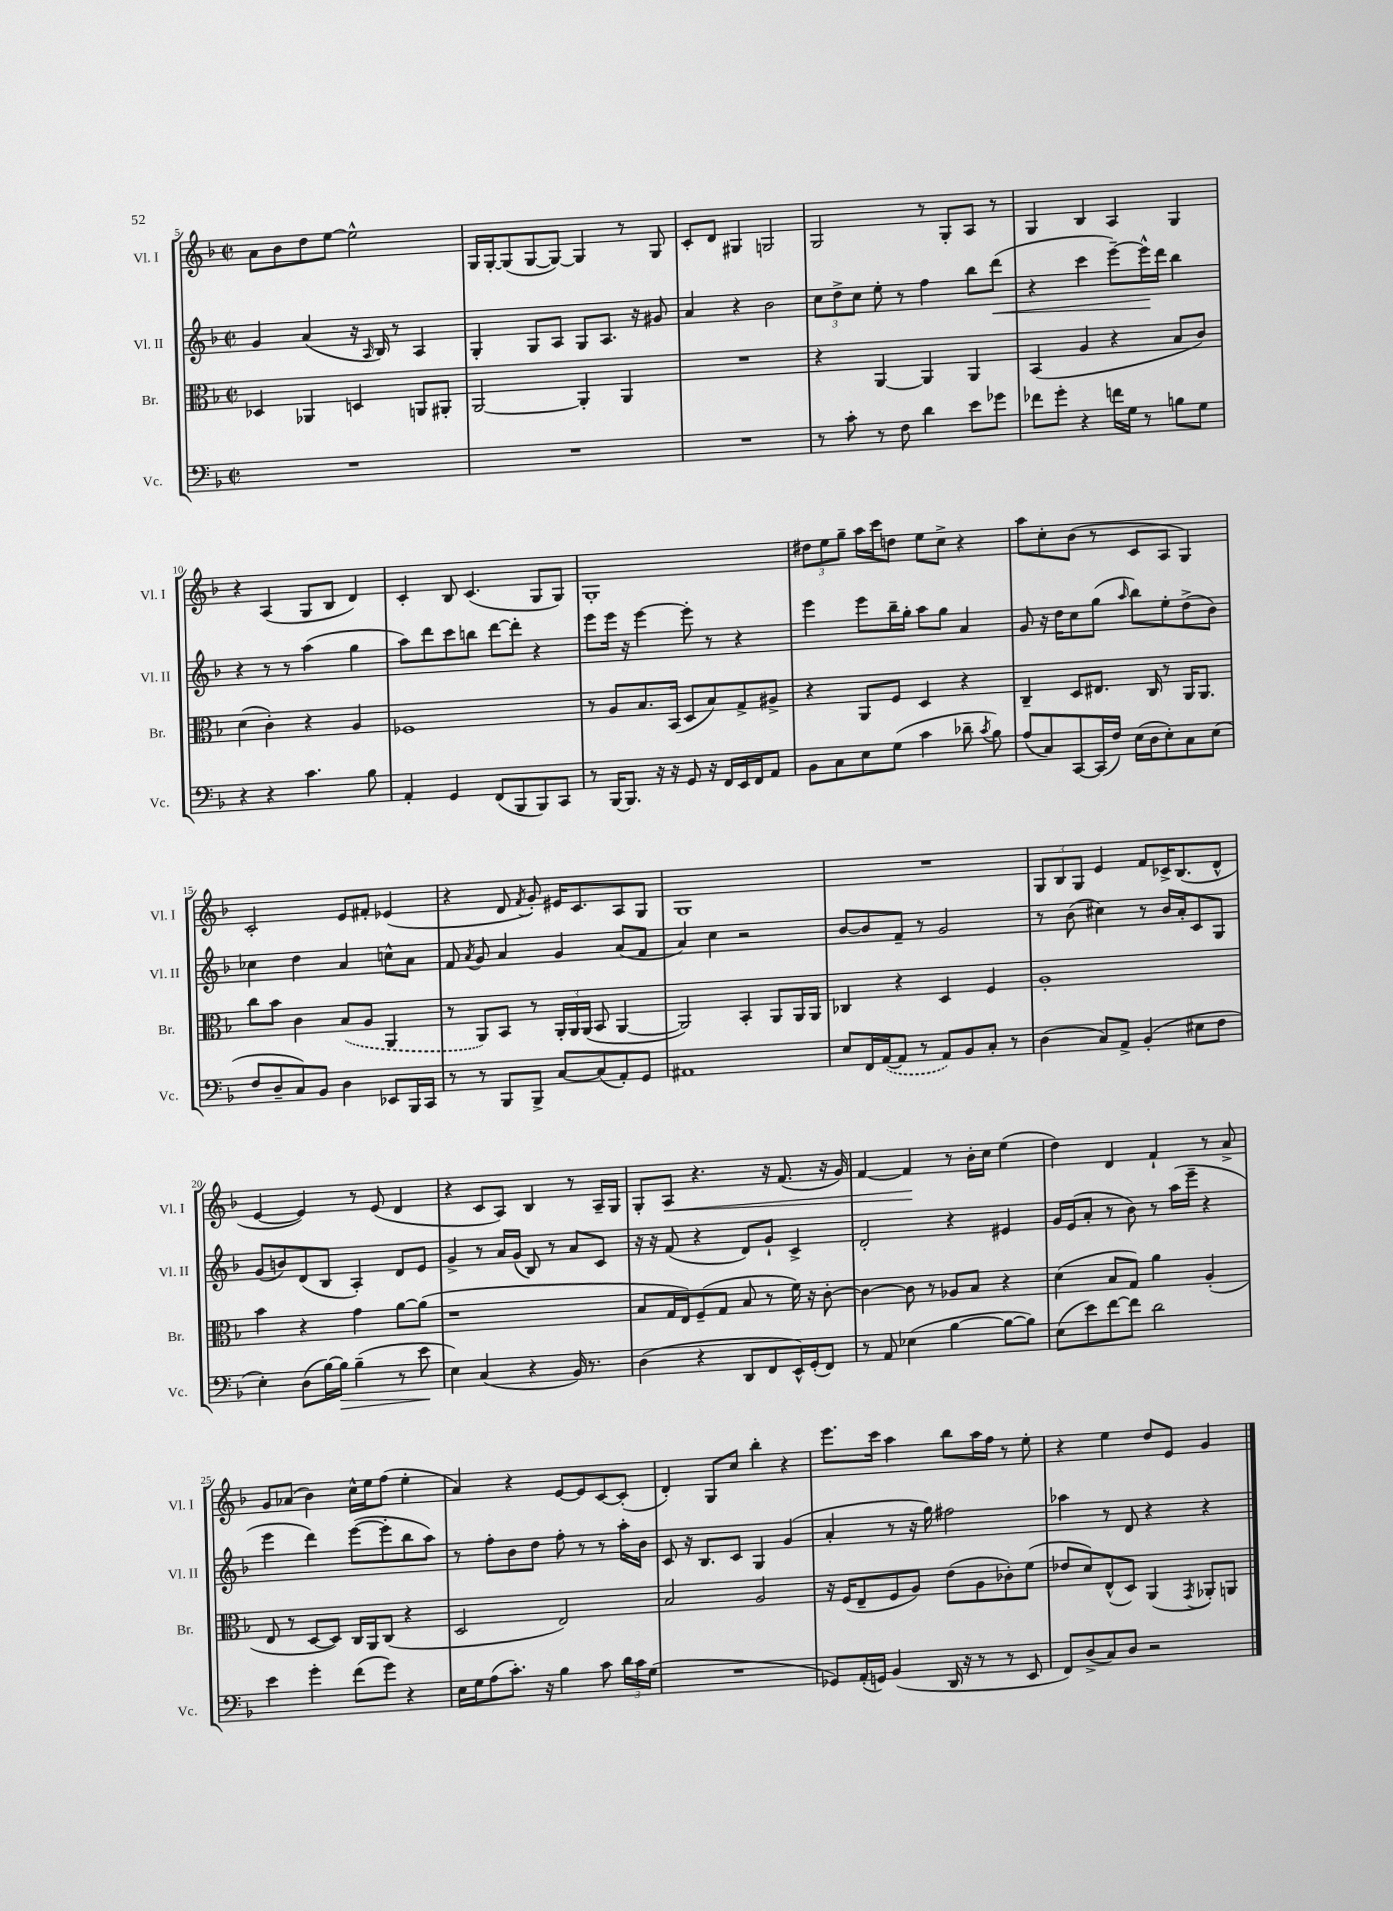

**kern	**kern	**kern	**kern
*staff4	*staff3	*staff2	*staff1
*clefF4	*clefC3	*clefG2	*clefG2
*k[b-]	*k[b-]	*k[b-]	*k[b-]
*M2/2	*M2/2	*M2/2	*M2/2
*met(c|)	*met(c|)	*met(c|)	*met(c|)
1r	4D-	4g	8a
.	.	.	8b-
.	4AA-	(4a	8dd
.	.	.	[8ee
.	4D	16r	2ee^^]
.	.	16qqA	.
.	.	16B-)	.
.	.	8r	.
.	8AA	4A	.
.	8AA#'	.	.
=	=	=	=
1r	[2AA	4G'	16G
.	.	.	[16G'
.	.	.	(8G]
.	.	8G	[8G
.	.	8A	8G_)
.	4AA']	8G	4G]
.	.	8.A	.
.	4AA	.	8r
.	.	16r	.
.	.	8g#	8G
=	=	=	=
1r	1r	4a	8c'
.	.	.	8d
.	.	4r	4G#
.	.	2b-	2G
=	=	=	=
8r	4r	12cc	2G
.	.	12dd^	.
8c'	.	.	.
.	.	12cc	.
8r	[4AA	8ee'	.
8F	.	8r	.
4d	4AA]	4ff	8r
.	.	.	8G'
8e	4AA	8bb-	8A
8g-	.	(8ddd	8r
=	=	=	=
8f-	(4BB-	4r	4G
8g'	.	.	.
4r	4A	4ccc	4B-
16f	4r	[8eee~)	4A
16G	.	.	.
8r	.	16eee^^]	.
.	.	16ddd	.
8B	8B-	4bb-	4G
8G	8c)	.	.
=	=	=	=
4r	(4d	4r	4r
4r	4c')	8r	(4A
.	.	8r	.
4.c	4r	(4aa	8G
.	.	.	8B-
.	4A	4gg	4d)
8B-	.	.	.
=	=	=	=
4AA'	1F-	8aa)	4c'
.	.	8ddd	.
4GG	.	8ccc	8B-
.	.	8bb	(4.c
(8FF	.	[8ddd	.
8BBB-	.	8ddd']	.
8BBB-)	.	4r	8G
8CC	.	.	8G)
=	=	=	=
8r	8r	8eee	1G'
[16BBB-	8A	16eee	.
8.BBB-]	.	16r	.
.	8.B-	[4eee	.
16r	.	.	.
16r	(16BB-	.	.
8GG	8D	8eee']	.
16r	8B-)	8r	.
16FF	.	.	.
16EE	8G^	4r	.
16FF	.	.	.
8AA	8A#^	.	.
=	=	=	=
8BB-	4r	4eee	12dd#
.	.	.	12ee
8C	.	.	.
.	.	.	12gg~
8E	8AA	8eee	16aa
.	.	.	16ccc
(8G	8F	16bb-~	8dd
.	.	16gg'	.
4c	4D	8aa	8ee
.	.	8gg	8cc^
8d-~	4r	4a	4r
8qc	.	.	.
8B-)	.	.	.
=	=	=	=
(8A	4C~	8g	8aa
8C)	.	16r	8cc'
.	.	16dd	.
[8CC	8D	8cc	(8b-
(16CC]	8.E#	(8gg	8r
16F)	.	.	.
.	.	16qqaa	.
(16E	.	8bb-)	8c
16D	16C	.	.
8E')	8r	8ee'	8A
8C	16AA	(8dd^	4G)
.	8.AA	.	.
(8E	.	8b-)	.
=	=	=	=
8F	8cc	4cc-	2c'
8D~	8b-	.	.
8C)	4c	4dd	.
8BB-	.	.	.
4D	(8B-	4a	8e
.	8A	.	8f#'
8EE-	4AA	8cc^^	(4e-
16BBB-	.	8a	.
16CC	.	.	.
=	=	=	=
8r	8r	8f	4r
.	.	8qa	.
8r	8AA)	8g	.
8BBB-	8BB-	4a	8d
.	.	.	8qf
8BBB-^	8r	.	8g')
[8C	24AA'	4g	16e#
.	24AA	.	.
.	.	.	8.c
.	(24AA	.	.
(8C]	8BB-	.	.
8AA')	[4AA	(8a	8A
8GG	.	8f	8G
=	=	=	=
1AA#	2AA])	4a)	1G
.	.	4cc	.
.	4BB-'	2r	.
.	8AA	.	.
.	16AA	.	.
.	16AA	.	.
=	=	=	=
8E	4C-	[8b-	1r
16FF	.	8b-]	.
([16AA	.	.	.
8AA]	4r	8f~	.
8r	.	8r	.
8AA)	4D	2g	.
8BB-	.	.	.
8C'	4F	.	.
8r	.	.	.
=	=	=	=
(4D	1A'	8r	12G
.	.	.	12B-
.	.	(8b-	.
.	.	.	12G
8C)	.	4cc#)	4e
8AA^	.	.	.
(4BB-'	.	8r	8f
.	.	16b-	16c-^
.	.	16a'	(8.B-
8E#	.	8c	.
8F	.	8G	8d^^
=	=	=	=
4E')	4b-	(8g	[4e
.	.	8b)	.
(8D	4r	(8d	4e])
[16B-)	.	8B-	.
16B-]	.	.	.
(4B-~	4g	4A')	8r
.	.	.	(8e
8r	[8a	8d	4d
8e	(8a]	8e	.
=	=	=	=
4E)	1r	4g^	4r
(4C	.	8r	8c
.	.	16a	8A)
.	.	(16g	.
4r	.	8B-)	4B-
.	.	8r	.
16BB-)	.	8a	8r
8.r	.	.	.
.	.	8c	16A~
.	.	.	16G
=	=	=	=
(4D	8B-	16r	8G'
.	.	16r	.
.	16G	(8f	8A
.	16E)	.	.
4r	(8F~	4r	4.r
.	8G	.	.
8DD	8B-	8d)	.
8FF	8r	8g`	16r
.	.	.	(8.f
16EE^^)	16f)	4c^	.
(16GG'	16r	.	.
8FF)	[8c'	.	16r
.	.	.	16g)
=	=	=	=
8r	4c_	2d'	[4f
8AA	.	.	.
(4E-	8c]	.	4f]
.	8r	.	.
[4B-	8A-	4r	8r
.	8B-	.	16b-'
.	.	.	16cc
8B-_	4r	4e#	(4ee
8B-])	.	.	.
=	=	=	=
(8E	(4d	16g	4dd)
.	.	(16e	.
8e)	.	8a'	.
[8f	8B-	8r	4d
8f]	8G)	8b-)	.
2d	4a	8r	4f`
.	.	(16aa	.
.	.	16eee~	.
.	(4A'	4r	8r
.	.	.	8a^
=	=	=	=
4e	8E	4eee	8g
.	8r	.	(8a-
4g'	[8D	4ddd)	4b-)
.	8D])	.	.
(8f	16C	([8eee	16cc^^
.	16AA	.	16ee
8g)	(8C	8eee']	(8ff
4r	4r	8bb-	4ee'
.	.	8aa)	.
=	=	=	=
16E	2D	8r	4a)
16G	.	.	.
(8A	.	8ff'	.
8.c')	.	8b-	4r
.	.	8dd	.
16r	.	.	.
4B-	2E)	8ff'	[8e
.	.	8r	8e]
8c	.	8r	[8c
24d	.	16aa'	(8c']
24c	.	.	.
.	.	16b-	.
(24G	.	.	.
=	=	=	=
1r	2B-	8c	4d')
.	.	16r	.
.	.	8.B-	.
.	.	.	8G
.	.	8c	8cc
.	2A	4G	4bb-'
.	.	(4g	4r
=	=	=	=
8GG-)	16r	4a'	8.eee
.	(16F	.	.
(16AA'	8E~	.	.
16GG)	.	.	16ccc
(4BB-	8F	8r	4aa
.	8A)	16r	.
.	.	16gg)	.
16DD	(8e	2ff#	8bb-
16r	.	.	.
8r	8A	.	16aa
.	.	.	16ff
8r	8c-')	.	8r
8EE	(8f	.	8ee'
=	=	=	=
8FF)	8e-	4aa-	4r
(8D^	8d)	.	.
8C)	(8E^^	8r	4ee
8D	8D)	8d	.
2r	(4AA	4r	8dd
.	.	.	8e
.	8qGG	.	.
.	8AA-')	4r	4g
.	8AA	.	.
==	==	==	==
*-	*-	*-	*-
